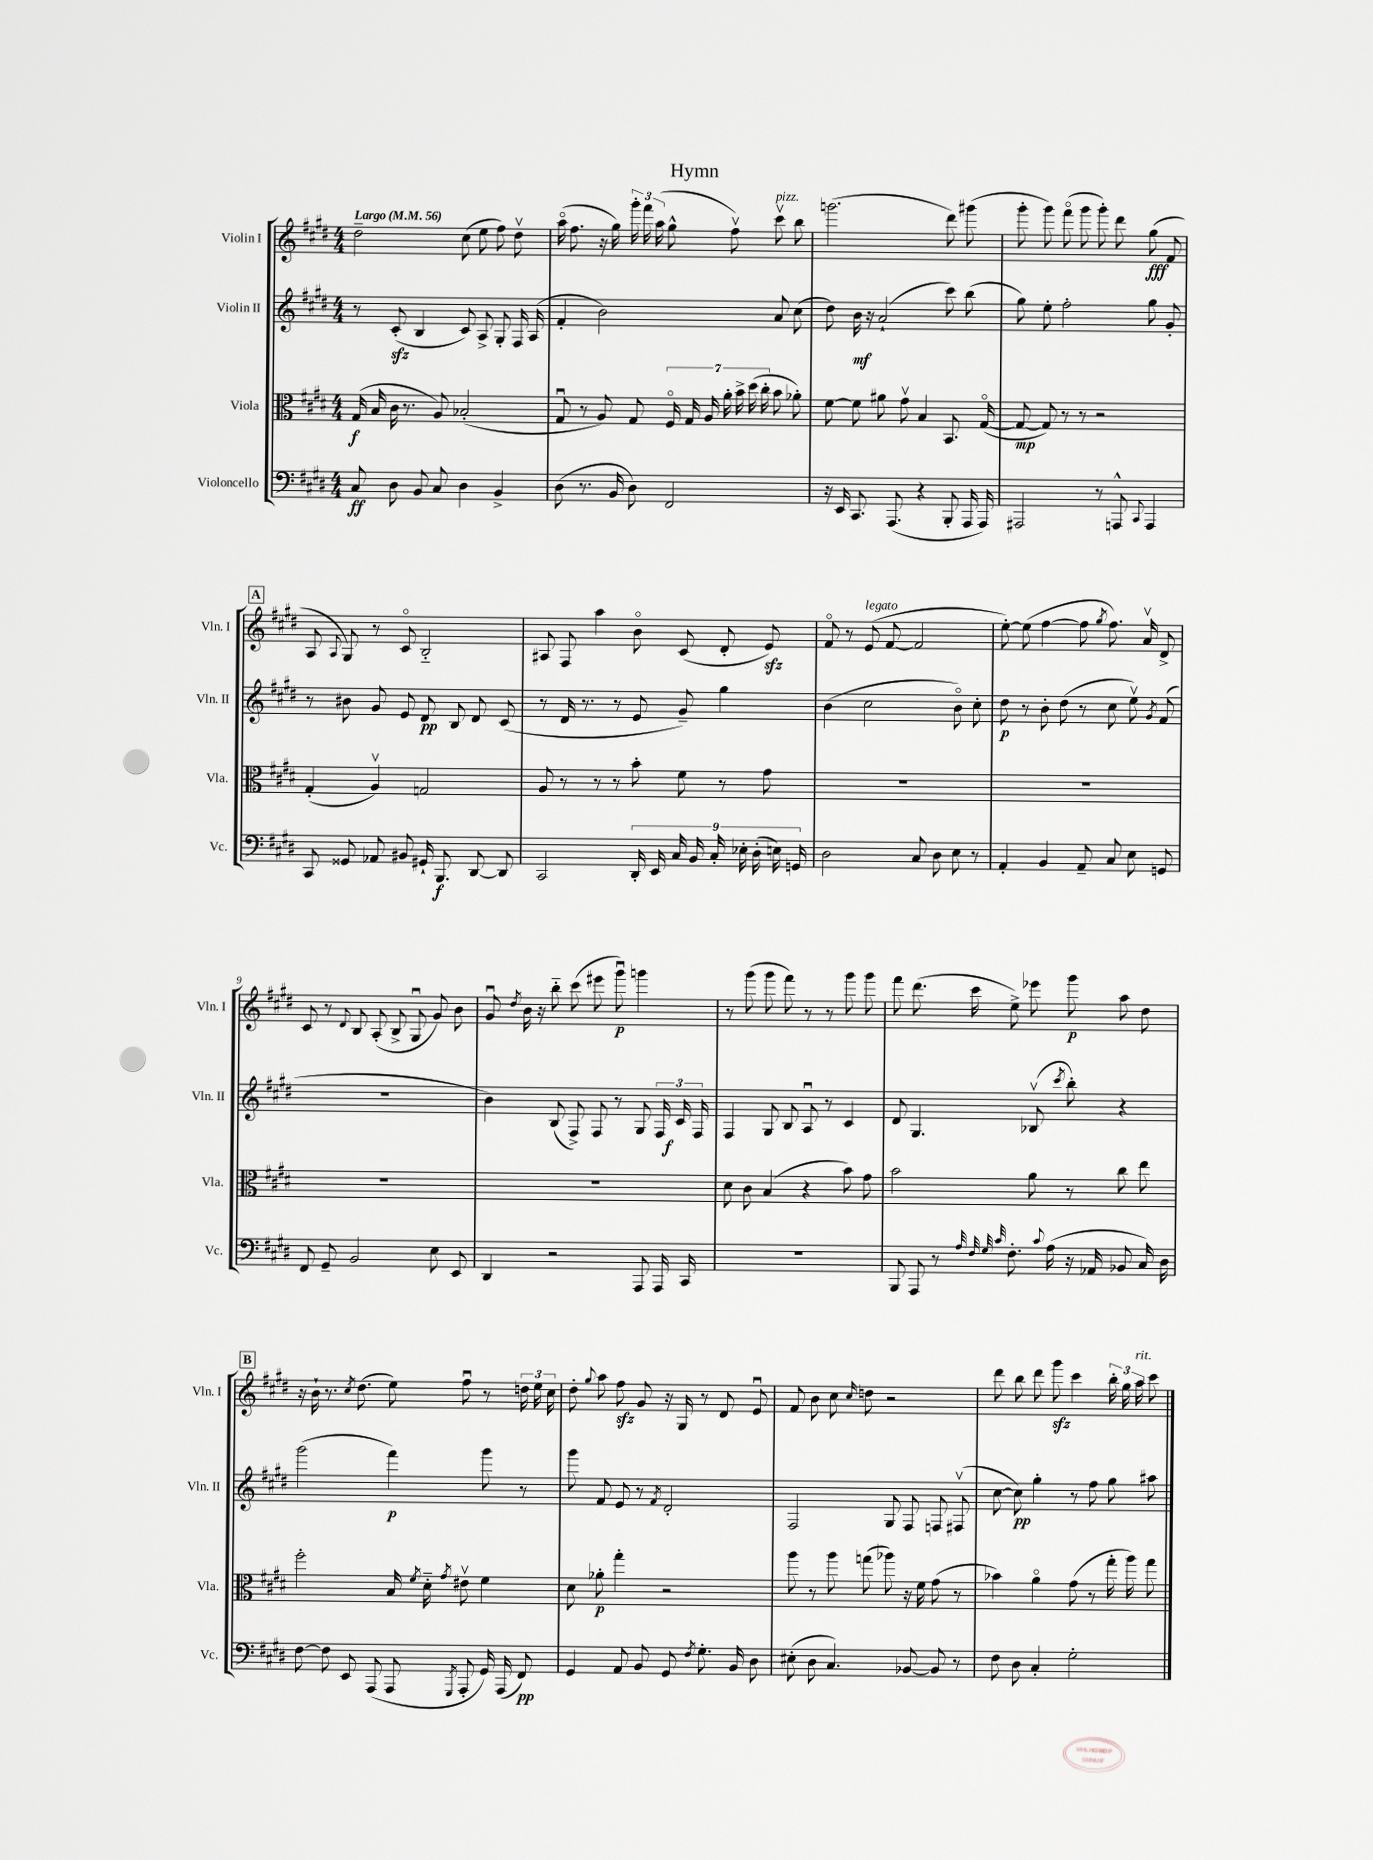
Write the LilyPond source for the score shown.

\header { title = "Hymn" }
<<
\new StaffGroup <<
\new Staff = "s0" \with { instrumentName = "Violin I" shortInstrumentName = "Vln. I" } {
    \clef treble \key e \major \numericTimeSignature \time 4/4 \tempo "Largo" 4 = 56
    \autoBeamOff dis''2-- cis''8( e''8 fis''8) dis''8\upbow |
    a''16\flageolet( fis''8. r16 gis''16) \tuplet 3/2 { gis'''16-. fis'''16 a''16( } gis''8-^ fis''8\upbow) cis'''8\upbow^\markup { \italic "pizz." } b''8 |
    g'''2.( dis'''8) gis'''8( |
    gis'''8-. gis'''8) fis'''8\flageolet( gis'''8 gis'''8-.) dis'''8 gis''8\fff( fis'8 |
    \mark \markup { \box "A" } a8 \appoggiatura { a8 } gis8) r8 cis'8\flageolet b2-_ |
    ais8 fis8 a''4 b'8\flageolet cis'8( dis'8-. e'8\sfz) |
    fis'8\flageolet r8 e'8^\markup { \italic "legato" }( fis'8~ fis'2 |
    e''8~-.) e''8( fis''4~ fis''8 \acciaccatura { gis''8 } fis''8.) a'16\upbow dis'8-> |
    cis'8 r8 \appoggiatura { dis'8 } b8 a8-.( b8-> gis8\downbow gis'8) b'8 |
    gis'8\downbow \acciaccatura { dis''8 } b'16 r16 b''8-_ cis'''8( eis'''8 gis'''8\downbow\p) g'''4 |
    r8 gis'''8( gis'''8 fis'''8) r8 r8 gis'''8 gis'''8 |
    fis'''8 dis'''8.( cis'''16 e''8->) ees'''8 gis'''8\p a''8 dis''8 |
    \mark \markup { \box "B" } r16 b'16-! r8. \acciaccatura { cis''8 } dis''8.( e''8) fis''8\downbow r8 \tuplet 3/2 { d''16 e''16 cis''16 } |
    dis''8-. \appoggiatura { gis''8 } a''8 fis''8\sfz gis'8 r16 gis16 r8 dis'8 e'8\downbow |
    fis'8 b'8 cis''8 \grace { cis''16 } d''8 r2 |
    dis'''8 b''8 dis'''8 gis'''8\sfz cis'''4 \tuplet 3/2 { b''16-. gis''16 a''16^\markup { \italic "rit." } } cis'''8 \bar "|." |
}
\new Staff = "s1" \with { instrumentName = "Violin II" shortInstrumentName = "Vln. II" } {
    \clef treble \key e \major \numericTimeSignature \time 4/4
    \autoBeamOff r8 cis'8-.\sfz( b4 cis'8) a8-> gis8-. fis16 a16( |
    fis'4-. b'2) a'8 cis''8( |
    dis''8) b'16\mf r16 a'2-!( cis'''8) b''8( |
    gis''8) e''8-. fis''2-. gis''8 gis'8-. |
    \mark \markup { \box "A" } r8 bis'8 gis'8 e'8 dis'8\pp b8 dis'8 cis'8( |
    r8 dis'16 r8. r8 e'8 gis'8--) gis''4 |
    b'4( cis''2 b'8\flageolet) cis''8-. |
    dis''8\p r8 b'8-. dis''8( r8 cis''8 e''8\upbow) \acciaccatura { gis'8 } fis'8( |
    R1 |
    b'4) b8( fis8->) fis8 r8 gis8 \tuplet 3/2 { fis16 cis'16\f fis16 } |
    fis4 gis8 b8 a8\downbow r8 cis'4 |
    dis'8 gis4. bes8\upbow( \acciaccatura { cis'''8 } b''8-.) r4 |
    \mark \markup { \box "B" } gis'''2( fis'''4\p) gis'''8 r8 |
    gis'''8 fis'8 e'8 r8 \acciaccatura { fis'8 } dis'2-. |
    fis2 gis8 fis8 f8 fis8\upbow( |
    cis''8~ cis''8\pp) gis''4-. r8 fis''8 gis''8 ais''8 \bar "|." |
}
\new Staff = "s2" \with { instrumentName = "Viola" shortInstrumentName = "Vla." } {
    \clef alto \key e \major \numericTimeSignature \time 4/4
    \autoBeamOff gis16\f( b16 cis'16 r8. a8) bes2-.( |
    gis8\downbow r8 a8) gis8 \tuplet 7/4 { fis16\flageolet gis16 a16 a'16-. b'16-> dis''16( cis''16-. } b'8 aes'8-.) |
    fis'8~ fis'8 ais'8 gis'8\upbow b4 b,8. gis16~\flageolet( |
    gis8~\mp gis8) r8 r8 r2 |
    \mark \markup { \box "A" } gis4-.( a4\upbow) g2 |
    a8 r8 r8 r8 b'8-. fis'8 r8 gis'8 |
    R1 |
    R1 |
    R1 |
    R1 |
    dis'8 cis'8 b4( r4 b'8) gis'8 |
    b'2 a'8 r8 cis''8 e''8 |
    \mark \markup { \box "B" } fis''2-. b16 \acciaccatura { fis'8 } dis'16-_ \acciaccatura { gis'8 } eis'8\upbow fis'4 |
    dis'8 aes'8-.\p gis''4-. r2 |
    a''8 r8 a''8 g''8( aes''8) r16 fis'16 gis'8( r8 |
    bes'4) a'4\flageolet gis'8( r8 gis''16-. a''16) gis''8 \bar "|." |
}
\new Staff = "s3" \with { instrumentName = "Violoncello" shortInstrumentName = "Vc." } {
    \clef bass \key e \major \numericTimeSignature \time 4/4
    \autoBeamOff cis8\ff dis8 b,8 cis8 dis4 b,4-> |
    dis8( r8. b,16 dis8) fis,2 |
    r16 e,16 cis,8. a,,8.( r4 b,,8-. a,,16 a,,16) |
    ais,,2 r8 a,,8-^ \appoggiatura { cis,8 } a,,4 |
    \mark \markup { \box "A" } cis,8 gisis,8 aes,8 bis,8 gis,16-! b,,8.\f dis,8~ dis,8 |
    cis,2 \tuplet 9/8 { dis,16-. e,16 cis16 b,16 cis16-. ees16-. dis16-.( e16) g,16 } |
    dis2 cis8 dis8 e8 r8 |
    a,4-. b,4 a,8-- cis8 e8 g,8 |
    fis,8 gis,8-- b,2 e8 e,8 |
    dis,4 r2 a,,8 a,,16 cis,16 |
    R1 |
    b,,8 a,,8 r8 \grace { a32 fis32 gis32 cis'32 } fis8.-. \appoggiatura { cis'8 } a16( r16 aes,16 bes,8 cis16) dis16 |
    \mark \markup { \box "B" } fis8~ fis8 e,8 a,,8( a,,8 \acciaccatura { gis,,8 } a,,8-. gis,16) a,,16( fis,8\pp) |
    gis,4 a,8 b,8 gis,8 \acciaccatura { fis8 } gis8.-. b,16 dis8 |
    eis8-.( dis8 cis4.) bes,8~ bes,8 r8 |
    fis8 dis8 cis4-. gis2-. \bar "|." |
}
>>
>>
